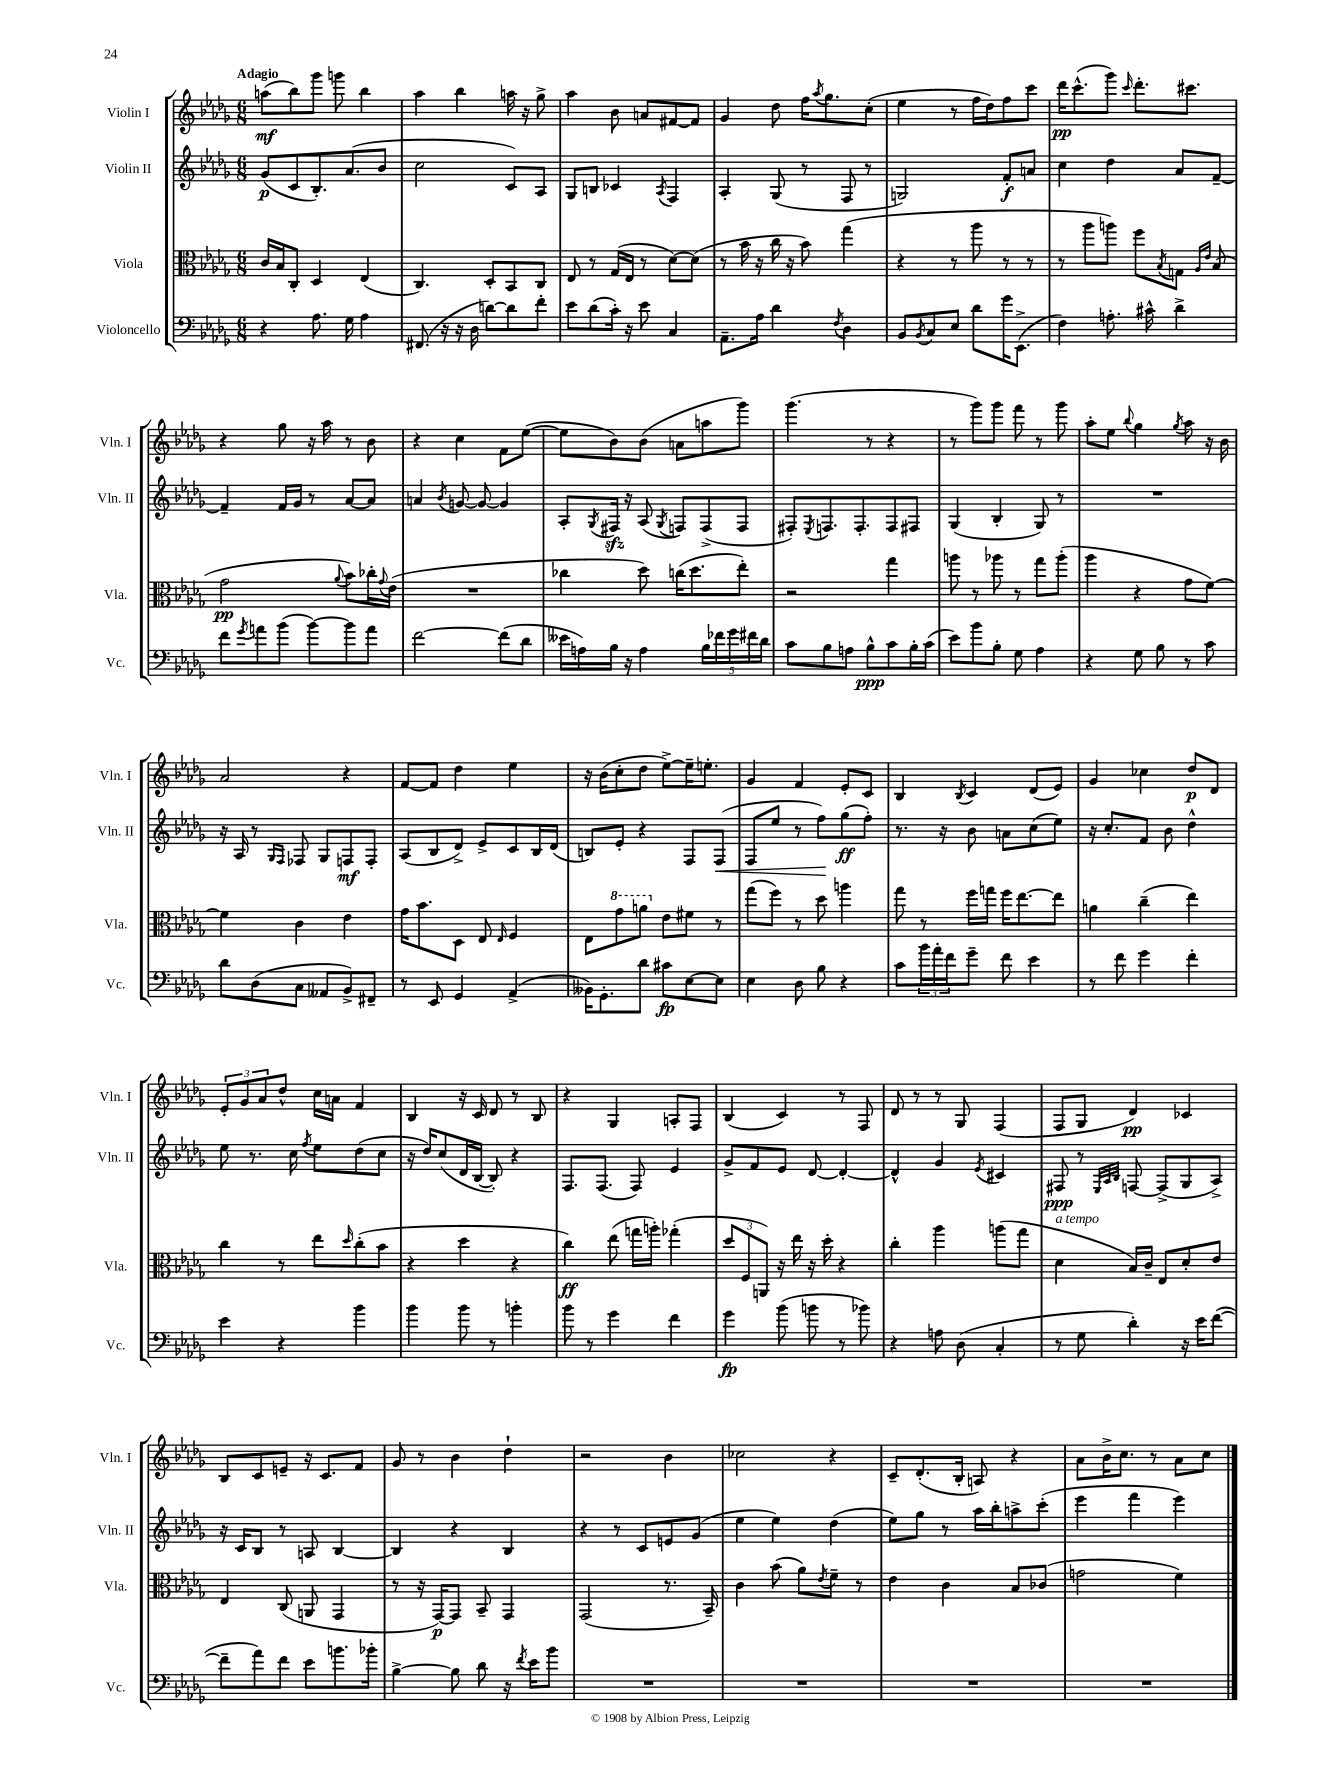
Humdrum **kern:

**kern	**kern	**kern	**kern
*staff4	*staff3	*staff2	*staff1
*clefF4	*clefC3	*clefG2	*clefG2
*k[b-e-a-d-g-]	*k[b-e-a-d-g-]	*k[b-e-a-d-g-]	*k[b-e-a-d-g-]
*M6/8	*M6/8	*M6/8	*M6/8
4r	16c	(8g-	(8aa
.	16B-	.	.
.	8C'	8c	8bb-)
8.A-	4D-	8.B-')	8ggg-
.	.	.	8ggg
16G-	.	(8.a-	.
4A-	(4E-	.	4bb-
.	.	8b-	.
=	=	=	=
(8.FF#	4.C)	2cc	4aa-
16r	.	.	.
16r	.	.	4bb-
16D-	.	.	.
[8d)	8D-'	.	.
8d]	8BB-	8c)	16aa
.	.	.	16r
8f'	8C	8A-	8gg-^
=	=	=	=
8e-	8E-	8G-	4aa-
(8d-	8r	8B	.
16c')	(16G-	4c-	8b-
16r	16E-	.	.
8e-	8r	.	8a
.	.	8qA-	.
4C	[8d-)	4F	[8f#
.	(8d-]	.	8f#]
=	=	=	=
8.AA-~	8r	4A-'	4g-
.	16b-	.	.
16A-	16r	.	.
4d-	16cc	(8G-	8dd-
.	16r	.	.
.	8b-)	8r	16ff
.	.	.	8qaa-
.	.	.	8.gg-
8qF	.	.	.
4D-	(4gg-	8F	.
.	.	8r	(8cc'
=	=	=	=
8BB-	4r	2G)	4ee-
8qBB-	.	.	.
8C	.	.	.
8E-	8r	.	8r
8d-	8aa-	.	16ff
.	.	.	16dd-)
16g-	8r	8f'	8ff
(8.EE-^	.	.	.
.	8r	8a	8ccc
=	=	=	=
4F)	8r	4cc	16ddd-
.	.	.	(8.ccc^^
.	8aa-	.	.
8.A'	8aa)	4dd-	8ggg-)
.	.	.	16qqccc
.	8ff	.	8.ddd-'
16c#^^	.	.	.
.	8qB-	.	.
4d-^	8G	8a-	.
.	.	.	8.ccc#
.	16qqA-	.	.
.	16qqe-	.	.
.	(8B-	[8f~	.
=	=	=	=
8f	2g-	4f~]	4r
8qg-	.	.	.
8a	.	.	.
(8b-	.	16f	8gg-
.	.	16g-	.
[8b-)	.	8r	16r
.	.	.	16aa-
.	8qqa-	.	.
8b-]	8b-)	[8a-	8r
8a	16cc-'	8a-]	8b-
.	8qqg-	.	.
.	(16e-	.	.
=	=	=	=
[2f	2.r	4a	4r
.	.	8qb-	.
.	.	[8g	4cc
.	.	8g_	.
(8f]	.	4g]	8f
8d-	.	.	([8ee-
=	=	=	=
16e--	4cc-	8A-'	8ee-]
16A)	.	.	.
.	.	8qG-	.
16B-	.	16F#	8b-)
16r	.	16r	.
4A	8dd-)	(8A-	(8b-
.	.	8qG-	.
.	(16cc	8F)	8a
.	8.dd-	.	.
20B-	.	(8F^	8aa
20f-	.	.	.
20g-	.	.	.
.	8ee-')	8F	8ggg-)
20f#	.	.	.
20d-	.	.	.
=	=	=	=
8c	2r	8F#')	(4.ggg-
.	.	8qE-	.
8B-	.	8.F	.
8A	.	.	.
.	.	8.F'	.
8B-^^	.	.	8r
8c	4gg-	8F	4r
16B-'	.	8F#	.
(16c	.	.	.
=	=	=	=
8e-)	8aa	(4G-	8r
8b-	8r	.	8ggg-)
8B-'	8aa-	4B-'	8ggg-
8G-	8r	.	8fff
4A-	8gg-	8G-)	8r
.	(8aa-'	8r	8ggg-
=	=	=	=
4r	4aa-	2.r	8aa-'
.	.	.	8ee-
.	.	.	8qqbb-
8G-	4r	.	4gg-
8B-	.	.	.
.	.	.	8qgg-
8r	8g-	.	8aa-
8c	[8f)	.	16r
.	.	.	16b-
=	=	=	=
8d-	4f]	16r	2a-
.	.	16A-	.
(8D-	.	8r	.
.	.	16qqG-	.
.	.	16qqF	.
8C	4c	8F-	.
8AA--	.	8G-	.
8BB-^)	4e-	8F	4r
8FF#~	.	8F'	.
=	=	=	=
8r	16g-	(8A-	[8f
.	8.b-	.	.
8EE-	.	8B-	8f]
4GG-	8D-	8d-^)	4dd-
.	8E-	8e-^	.
.	16qqE-	.	.
(4AA-^	4F	8c	4ee-
.	.	16B-	.
.	.	(16d-	.
=	=	=	=
16BB--)	8E-	8B)	16r
8.GG-'	.	.	(16b-
.	8gg-	8e-'	8cc'
8d-	8aa	4r	8dd-
8c#	8e-	.	[8ee-^)
[8E-	8f#	8F	16ee-~]
.	.	.	8.ee'
8E-]	8r	(8F	.
=	=	=	=
4E-	(8gg-	8F	4g-
.	8ff)	8ee-	.
8D-	8r	8r	4f
8B-	8dd-	8ff)	.
4r	4aa	(8gg-	8e-'
.	.	8ff')	8c
=	=	=	=
8c	8gg-	8.r	4B-
24b-	8r	.	.
24a-'	.	.	.
.	.	16r	.
24f	.	.	.
.	.	.	8qB-
8g-~	16ff	8b-	4c
.	16gg	.	.
8f	16ff	8a	.
.	[8.ee-	.	.
4e-	.	(8cc	(8d-
.	8ee-]	8ee-)	8e-)
=	=	=	=
8r	4a	16r	4g-
.	.	8.cc'	.
8f	.	.	.
4g-	(4cc~	8f	4cc-
.	.	8b-	.
4f'	4ee-)	4dd-^^	8dd-
.	.	.	8d-
=	=	=	=
4e-	4cc	8ee-	12e-'
.	.	.	12g-
.	.	8.r	.
.	.	.	12a-
4r	8r	.	8dd-^^
.	.	16cc	.
.	.	8qff	.
.	8ee-	8ee-	16cc
.	.	.	16a
.	16qqdd-	.	.
4b-	(8cc'	(8dd-	4f
.	8b-	8cc	.
=	=	=	=
4b-	4r	16r	4B-
.	.	16dd-)	.
.	.	(8cc	.
8b-	4dd-	16d-	16r
.	.	[16B-	16c
8r	.	8B-'])	8d-
4b'	4r	4r	8r
.	.	.	8B-
=	=	=	=
8b-	4cc)	8.F	4r
8r	.	.	.
.	.	(8.F	.
4g-	(8ee-	.	4G-
.	16gg	8F)	.
.	16aa')	.	.
4f	(4gg-'	4e-	8A'
.	.	.	8F
=	=	=	=
4g-	12dd-	8g-^	(4B-
.	12F	.	.
.	.	8f	.
.	12AA)	.	.
(8b-	16r	8e-	4c)
.	16ee-	.	.
8b	16r	[8d-	.
.	16dd-'	.	.
8r	4r	4d-'_	8r
8b-)	.	.	8F
=	=	=	=
4r	4cc'	4d-^^]	8d-
.	.	.	8r
8A	4aa-	4g-	8r
(8D-	.	.	8G-
.	.	8qe-	.
4C'	(8aa	4c#	(4F
.	8gg-	.	.
=	=	=	=
8r	4d-	8F#	8F
8G-	.	8r	8G-
.	.	32qqE-	.
.	.	32qqA-	.
.	.	32qqB-	.
4d-')	16B-)	[8F	4d-)
.	16c~	.	.
.	8E-	(8F^]	.
16r	8d-'	8G-	4c-
16e-	.	.	.
([8f	8e-	8A-^)	.
=	=	=	=
8f~]	4E-	16r	8B-
.	.	16c	.
8a-)	.	8B-	8c
8f	(8C	8r	8e~
8e-	8AA	8A	16r
.	.	.	8.c
8.b	4GG-	[4B-	.
.	.	.	8f
16b-'	.	.	.
=	=	=	=
[4B-^	8r	4B-]	8g-
.	16r	.	8r
.	[16GG-)	.	.
8B-]	8GG-]	4r	4b-
8d-	8BB-~	.	.
16r	4GG-	4B-	4dd-`
8qf	.	.	.
16e-	.	.	.
8b-	.	.	.
=	=	=	=
2.r	(2GG-	4r	2r
.	.	8r	.
.	.	8c	.
.	8.r	8e	4b-
.	.	(8g-	.
.	16BB-~)	.	.
=	=	=	=
2.r	4c	4ee-	2cc-
.	(8b-	4ee-)	.
.	8a-)	.	.
.	8qe-	.	.
.	8f~	(4dd-	4r
.	8r	.	.
=	=	=	=
2.r	4e-	8ee-)	8c~
.	.	8gg-	(8.d-'
.	4c	8r	.
.	.	.	16B-'
.	.	16aa-	8A)
.	.	16bb-'	.
.	8B-	8aa^	4r
.	(8c-	(8ccc'	.
=	=	=	=
2.r	2g	4eee-	8a-
.	.	.	16b-^
.	.	.	8.cc
.	.	4fff	.
.	.	.	8r
.	4f)	4eee-)	8a-
.	.	.	8cc
==	==	==	==
*-	*-	*-	*-
